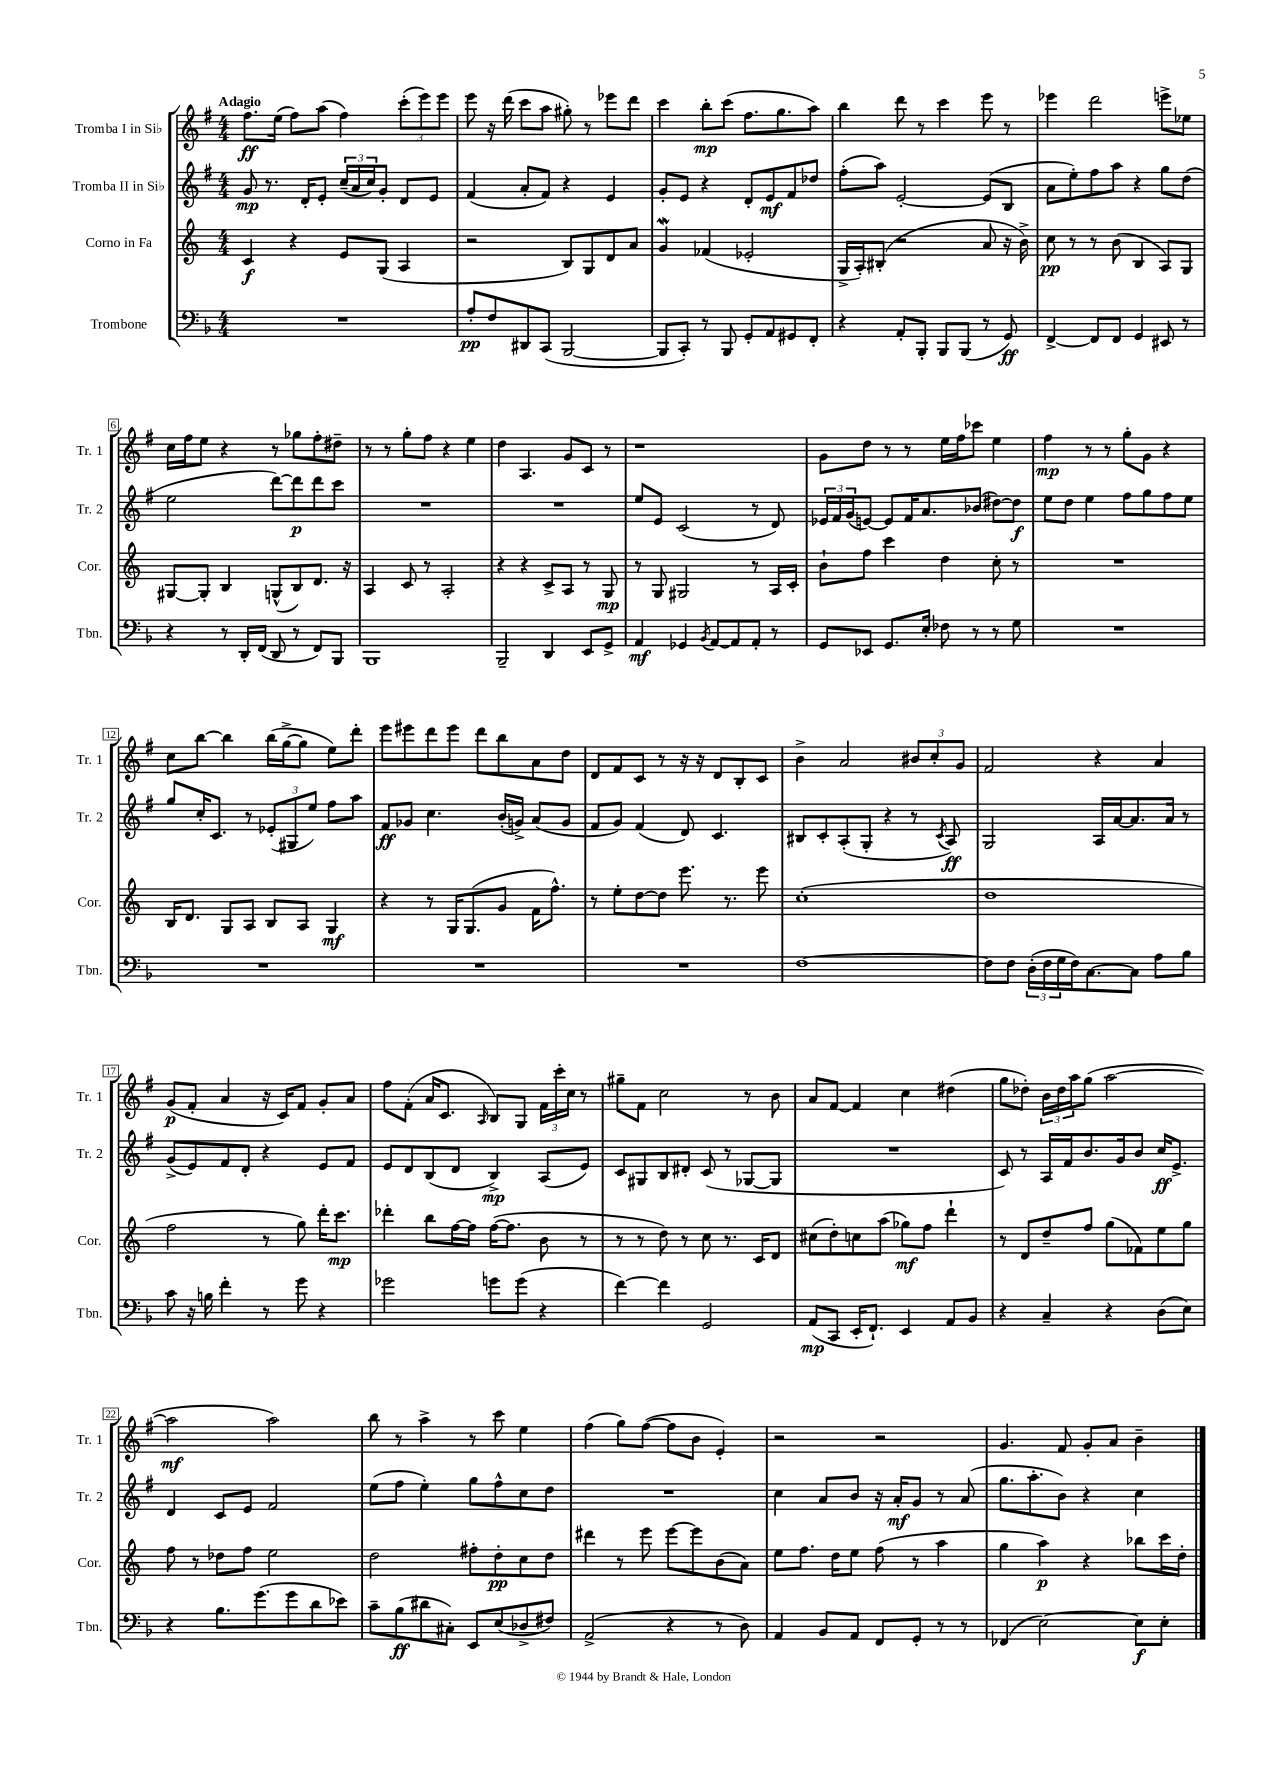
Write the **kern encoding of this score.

**kern	**dynam	**kern	**dynam	**kern	**dynam	**kern	**dynam
*part4	*part4	*part3	*part3	*part2	*part2	*part1	*part1
*staff4	*staff4	*staff3	*staff3	*staff2	*staff2	*staff1	*staff1
*I"Trombone	*	*I"Corno in Fa	*	*I"Tromba II in Si♭	*	*I"Tromba I in Si♭	*
*I'Tbn.	*	*I'Cor.	*	*I'Tr. 2	*	*I'Tr. 1	*
*clefF4	*	*clefG2	*	*clefG2	*	*clefG2	*
*k[b-]	*	*k[]	*	*k[f#]	*	*k[f#]	*
*M4/4	*	*M4/4	*	*M4/4	*	*M4/4	*
=1	=1	=1	=1	=1	=1	=1	=1
!	!	!	!	!	!	!LO:TX:a:B:t=Adagio	!
1r	.	4c/	f	8g/	mp	8.ff#\L	ff
.	.	.	.	8.r	.	.	.
.	.	.	.	.	.	(16ee\Jk	.
.	.	4r	.	.	.	8ff#\L)	.
.	.	.	.	16d'/KL	.	.	.
.	.	.	.	8e'/J	.	(8aa\J	.
.	.	8e/L	.	(24cc~/LL	.	4ff#\)	.
.	.	.	.	24a/	.	.	.
.	.	.	.	24cc/J)	.	.	.
.	.	(8G/J	.	8g'/J	.	.	.
.	.	4A/	.	8d/L	.	(12ccc'\L	.
.	.	.	.	.	.	12eee\)	.
.	.	.	.	8e/J	.	.	.
.	.	.	.	.	.	12eee\J	.
=2	=2	=2	=2	=2	=2	=2	=2
8A'/L	pp	2r	.	(4f#/	.	8eee\	.
8F/	.	.	.	.	.	16r	.
.	.	.	.	.	.	(16ddd\	.
8DD#X/	.	.	.	8a'/L	.	8ccc\L	.
(8CC/J	.	.	.	8f#/J)	.	8aa\J	.
[2BBB-/	.	8B/L)	.	4r	.	8gg#X'\)	.
.	.	8G/	.	.	.	8r	.
.	.	8d/	.	4e/	.	8eee-X\L	.
.	.	8a/J	.	.	.	8ddd\J	.
=3	=3	=3	=3	=3	=3	=3	=3
8BBB-/L]	.	4gW/	.	8g'/L	.	4ccc\	.
8CC'/J)	.	.	.	8e/J	.	.	.
8r	.	(4f-X/	.	4r	.	8bb'\L	mp
8BBB-/	.	.	.	.	.	(8ccc\J	.
8GG'/L	.	2e-X'/	.	8d'/L	.	8.ff#\L	.
8AA/	.	.	.	8e/	mf	.	.
.	.	.	.	.	.	8.gg\	.
8GG#X/	.	.	.	8f#/	.	.	.
8FF'/J	.	.	.	8dd-X/J	.	8aa\J)	.
=4	=4	=4	=4	=4	=4	=4	=4
4r	.	16G^/LL	.	(8ff#'\L	.	4bb\	.
.	.	16A'/J)	.	.	.	.	.
.	.	(8B#X'/J	.	8aa\J)	.	.	.
8AA'/L	.	2r	.	[2e'/	.	8ddd\	.
8BBB-'/J	.	.	.	.	.	8r	.
8BBB-/L	.	.	.	.	.	4ccc\	.
(8BBB-/J	.	.	.	.	.	.	.
8r	.	8a/	.	(8e/L]	.	8eee\	.
8GG/)	ff	16r	.	8B/J	.	8r	.
.	.	16b^\)	.	.	.	.	.
=5	=5	=5	=5	=5	=5	=5	=5
[4FF^/	.	8cc\	pp	8a\L	.	4eee-X\	.
.	.	8r	.	8ee'\)	.	.	.
8FF/L]	.	8r	.	8ff#\	.	2ddd\	.
8FF/J	.	(8b\	.	8aa\J	.	.	.
4GG/	.	4B/	.	4r	.	.	.
8EE#X/	.	8A/L)	.	8gg\L	.	8eeen^\L	.
8r	.	8G/J	.	(8dd\J	.	8ee-X\J	.
!!LO:LB:g=z
=6	=6	=6	=6	=6	=6	=6	=6
4r	.	[8G#X/L	.	2ee\	.	16cc\LL	.
.	.	.	.	.	.	16ff#\J	.
.	.	8G#'/J]	.	.	.	8ee\J	.
8r	.	4B/	.	.	.	4r	.
16DD'/LL	.	.	.	.	.	.	.
(16FF/JJ	.	.	.	.	.	.	.
8DD/	.	(8Gn^^/L	.	[8ddd\L)	.	8r	.
8r	.	8B/)	.	8ddd\]	p	8gg-X\L	.
8FF/L)	.	8.d/J	.	8ddd\	.	8ff#'\	.
8BBB-/J	.	.	.	8ccc\J	.	8dd#X~\J	.
.	.	16r	.	.	.	.	.
=7	=7	=7	=7	=7	=7	=7	=7
1BBB-	.	4A/	.	1r	.	8r	.
.	.	.	.	.	.	8r	.
.	.	8c/	.	.	.	8gg'\L	.
.	.	8r	.	.	.	8ff#\J	.
.	.	2A'/	.	.	.	4r	.
.	.	.	.	.	.	4ee\	.
=8	=8	=8	=8	=8	=8	=8	=8
2BBB-~/	.	4r	.	1r	.	4dd\	.
.	.	4r	.	.	.	4.A/	.
4DD/	.	8c^/L	.	.	.	.	.
.	.	8A/J	.	.	.	8g/L	.
8EE/L	.	8r	.	.	.	8c/J	.
8GG^/J	.	8G/	mp	.	.	8r	.
=9	=9	=9	=9	=9	=9	=9	=9
4AA/	mf	8r	.	8ee/L	.	1r	.
.	.	8G/	.	8e/J	.	.	.
4GG-X/	.	2G#X/	.	(2c/	.	.	.
8qBB-/	.	.	.	.	.	.	.
[8AA/L	.	.	.	.	.	.	.
8AA/]	.	.	.	.	.	.	.
8AA'/J	.	8r	.	8r	.	.	.
8r	.	16A/LL	.	8d/)	.	.	.
.	.	16c'/JJ	.	.	.	.	.
=10	=10	=10	=10	=10	=10	=10	=10
8GG/L	.	8b`\L	.	24e-X/LL	.	8g\L	.
.	.	.	.	24f#/	.	.	.
.	.	.	.	(24g/J	.	.	.
8EE-X/J	.	8ff\J	.	[8en/J)	.	8dd\J	.
8.GG/L	.	4ccc\	.	8e/L]	.	8r	.
.	.	.	.	16f#/K	.	8r	.
16E'/Jk	.	.	.	8.a/	.	.	.
8F-X\	.	4dd\	.	.	.	16ee\LL	.
.	.	.	.	.	.	16ff#\J	.
8r	.	.	.	(8b-X/J	.	8ccc-X\J	.
8r	.	8cc'\	.	[8dd#X\L)	.	4ee\	.
8G\	.	8r	.	8dd#\J]	f	.	.
=11	=11	=11	=11	=11	=11	=11	=11
1r	.	1r	.	8ee\L	.	4ff#\	mp
.	.	.	.	8dd\J	.	.	.
.	.	.	.	4ee\	.	8r	.
.	.	.	.	.	.	8r	.
.	.	.	.	8ff#\L	.	8gg'\L	.
.	.	.	.	8gg\	.	8g\J	.
.	.	.	.	8ff#\	.	4r	.
.	.	.	.	8ee\J	.	.	.
!!LO:LB:g=z
=12	=12	=12	=12	=12	=12	=12	=12
1r	.	16B/KL	.	8gg/L	.	8cc\L	.
.	.	8.d/J	.	.	.	.	.
.	.	.	.	16cc'/K	.	[8bb\J	.
.	.	.	.	8.c/J	.	.	.
.	.	8G/L	.	.	.	4bb\]	.
.	.	8A/J	.	8r	.	.	.
.	.	8B/L	.	(12e-X'/L	.	(16bb\LL	.
.	.	.	.	.	.	[16gg^\J	.
.	.	.	.	12G#X/	.	.	.
.	.	8A/J	.	.	.	8gg\J]	.
.	.	.	.	12ee/J)	.	.	.
.	.	4G/	mf	8ff#\L	.	8ee\L)	.
.	.	.	.	8aa\J	.	8ddd'\J	.
=13	=13	=13	=13	=13	=13	=13	=13
1r	.	4r	.	8f#/L	ff	8eee\L	.
.	.	.	.	8g-X/J	.	8eee#X\	.
.	.	8r	.	4.cc\	.	8ddd\	.
.	.	16G/KL	.	.	.	8eee#\J	.
.	.	(8.G/	.	.	.	.	.
.	.	.	.	.	.	8ddd\L	.
.	.	8g/J	.	(16b'/LL	.	8bb\	.
.	.	.	.	16gn^/JJ)	.	.	.
.	.	16f\KL	.	(8a/L	.	8a\	.
.	.	8.ff^^\J)	.	.	.	.	.
.	.	.	.	8g/J	.	8dd\J	.
=14	=14	=14	=14	=14	=14	=14	=14
1r	.	8r	.	8f#/L	.	8d/L	.
.	.	8ee'\L	.	8g/J)	.	8f#/	.
.	.	[8dd\	.	(4f#/	.	8c/J	.
.	.	8dd\J]	.	.	.	8r	.
.	.	8.eee\	.	8d/)	.	16r	.
.	.	.	.	.	.	16r	.
.	.	.	.	4.c/	.	8d/L	.
.	.	8.r	.	.	.	.	.
.	.	.	.	.	.	8B'/	.
.	.	8eee\	.	.	.	8c/J	.
=15	=15	=15	=15	=15	=15	=15	=15
[1F	.	(1cc'	.	8B#X/L	.	4b^\	.
.	.	.	.	8c'/	.	.	.
.	.	.	.	(8A'/	.	2a/	.
.	.	.	.	8G'/J	.	.	.
.	.	.	.	4r	.	.	.
.	.	.	.	8r	.	12b#X/L	.
.	.	.	.	.	.	12cc'/	.
.	.	.	.	8qc/	.	.	.
.	.	.	.	8A/)	ff	.	.
.	.	.	.	.	.	12g/J	.
=16	=16	=16	=16	=16	=16	=16	=16
8F\L]	.	1dd	.	2G/	.	2f#/	.
8F\J	.	.	.	.	.	.	.
(24D'\LL	.	.	.	.	.	.	.
24F\	.	.	.	.	.	.	.
24G\	.	.	.	.	.	.	.
16F\J)	.	.	.	.	.	.	.
[8.C\	.	.	.	.	.	.	.
.	.	.	.	16A/LL	.	4r	.
.	.	.	.	[16a/J	.	.	.
8C\J]	.	.	.	8.a/]	.	.	.
8A\L	.	.	.	.	.	4a/	.
.	.	.	.	16a/Jk	.	.	.
8B-\J	.	.	.	8r	.	.	.
!!LO:LB:g=z
=17	=17	=17	=17	=17	=17	=17	=17
8c\	.	2ff\	.	(8g^/L	.	(8g/L	p
16r	.	.	.	8e/)	.	8f#'/J	.
16Bn\	.	.	.	.	.	.	.
4f'\	.	.	.	8f#/	.	4a/	.
.	.	.	.	8d'/J	.	.	.
8r	.	8r	.	4r	.	16r	.
.	.	.	.	.	.	16c/KL)	.
8g\	.	8gg\)	.	.	.	8f#/J	.
4r	.	16ddd'\KL	.	8e/L	.	8g'/L	.
.	.	8.ccc\J	mp	.	.	.	.
.	.	.	.	8f#/J	.	8a/J	.
=18	=18	=18	=18	=18	=18	=18	=18
2g-X\	.	4ddd-X'\	.	8e/L	.	8ff#\L	.
.	.	.	.	8d/	.	(8f#'\J	.
.	.	8bb\L	.	(8B/	.	16a/KL	.
.	.	.	.	.	.	8.c/J	.
.	.	[16ff\L	.	8d/J	.	.	.
.	.	16ff\JJ]	.	.	.	.	.
.	.	.	.	.	.	16qqA/	.
8gn\L	.	([16ff\KL	.	4B^/)	mp	8B/L)	.
.	.	8.ff\J]	.	.	.	.	.
(8g\J	.	.	.	.	.	8G/J	.
4r	.	8b\	.	(8A/L	.	24f#\LL	.
.	.	.	.	.	.	24ccc'\	.
.	.	.	.	.	.	24cc\JJ	.
.	.	8r	.	8e/J)	.	8r	.
=19	=19	=19	=19	=19	=19	=19	=19
[4f\)	.	8r	.	8c/L	.	8gg#X~\L	.
.	.	8r	.	8G#X/	.	8f#\J	.
4f\]	.	8dd\)	.	8B/	.	2cc\	.
.	.	8r	.	8d#X'/J	.	.	.
2GG/	.	8cc\	.	(8c/	.	.	.
.	.	8.r	.	8r	.	.	.
.	.	.	.	[8G-X/L	.	8r	.
.	.	16c/KL	.	.	.	.	.
.	.	8d/J	.	8G-/J]	.	8b\	.
=20	=20	=20	=20	=20	=20	=20	=20
(8AA/L	mp	(8cc#X\L	.	1r	.	8a/L	.
8CC/J	.	8dd'\)	.	.	.	[8f#/J	.
16EE'/KL	.	8ccn\	.	.	.	4f#/]	.
8.FF`/J)	.	.	.	.	.	.	.
.	.	(8aa\J	.	.	.	.	.
4EE/	.	8gg-X\L)	mf	.	.	4cc\	.
.	.	8ff\J	.	.	.	.	.
8AA/L	.	4ddd`\	.	.	.	(4dd#X\	.
8BB-/J	.	.	.	.	.	.	.
=21	=21	=21	=21	=21	=21	=21	=21
4r	.	8r	.	8c/)	.	8gg\L	.
.	.	8d/L	.	8r	.	8dd-X'\J)	.
4C~/	.	8dd~/	.	16A/LL	.	24b\LL	.
.	.	.	.	.	.	24dd-\	.
.	.	.	.	16f#/J	.	.	.
.	.	.	.	.	.	24aa\J	.
.	.	8ff/J	.	8.b/	.	(8gg\J	.
4r	.	(8gg\L	.	.	.	[2aa\	.
.	.	.	.	16g/k	.	.	.
.	.	8f-X\)	.	8b/J	.	.	.
(8D\L	.	8ee\	.	16cc/KL	ff	.	.
.	.	.	.	8.e^/J	.	.	.
8E\J)	.	8gg\J	.	.	.	.	.
!!LO:LB:g=z
=22	=22	=22	=22	=22	=22	=22	=22
4r	.	8ff\	.	4d/	.	2aa\]	mf
.	.	8r	.	.	.	.	.
8.B-\L	.	8dd-X\L	.	8c/L	.	.	.
.	.	8ff\J	.	8e/J	.	.	.
(8.g\	.	.	.	.	.	.	.
.	.	2ee\	.	2f#/	.	2aa\)	.
8g\	.	.	.	.	.	.	.
8d\	.	.	.	.	.	.	.
8e-X\J)	.	.	.	.	.	.	.
=23	=23	=23	=23	=23	=23	=23	=23
8c~\L	.	2dd\	.	(8ee\L	.	8bb\	.
(8B-\	ff	.	.	8ff#\J	.	8r	.
8d#X\	.	.	.	4ee'\)	.	4aa^\	.
8C#X'\J)	.	.	.	.	.	.	.
8EE/L	.	8ff#X'\L	.	8gg\L	.	8r	.
(8E/	.	8dd'\	pp	8ff#^^\	.	8ccc\	.
8D-X^/	.	8cc\	.	8cc\	.	4ee\	.
8F#X/J)	.	8dd\J	.	8dd\J	.	.	.
=24	=24	=24	=24	=24	=24	=24	=24
(2AA^/	.	4ddd#X\	.	1r	.	(4ff#\	.
.	.	8r	.	.	.	8gg\L)	.
.	.	8eee\	.	.	.	([8ff#\J	.
4r	.	[8eee\L	.	.	.	8ff#\L]	.
.	.	8eee\]	.	.	.	8b\J	.
8r	.	(8b\	.	.	.	4e'/)	.
8D\)	.	8a\J)	.	.	.	.	.
=25	=25	=25	=25	=25	=25	=25	=25
4AA/	.	8ee\L	.	4cc\	.	2r	.
.	.	8.ff\J	.	.	.	.	.
8BB-/L	.	.	.	8a/L	.	.	.
.	.	16dd\KL	.	.	.	.	.
8AA/J	.	8ee\J	.	8b/J	.	.	.
8FF/L	.	(8ff\	.	16r	.	2r	.
.	.	.	.	16a'/KL	mf	.	.
8GG'/J	.	8r	.	8g/J	.	.	.
8r	.	4aa\	.	8r	.	.	.
8r	.	.	.	(8a/	.	.	.
=26	=26	=26	=26	=26	=26	=26	=26
(4FF-X/	.	4gg\	.	8.gg\L	.	4.g/	.
.	.	.	.	8.aa'\	.	.	.
[2E\)	.	4aa\)	p	.	.	.	.
.	.	.	.	8b\J)	.	8f#/	.
.	.	4r	.	4r	.	8g'/L	.
.	.	.	.	.	.	8a/J	.
8E\L]	f	8bb-X\L	.	4cc\	.	4b~\	.
8E'\J	.	16ccc\L	.	.	.	.	.
.	.	16dd'\JJ	.	.	.	.	.
==	==	==	==	==	==	==	==
*-	*-	*-	*-	*-	*-	*-	*-
